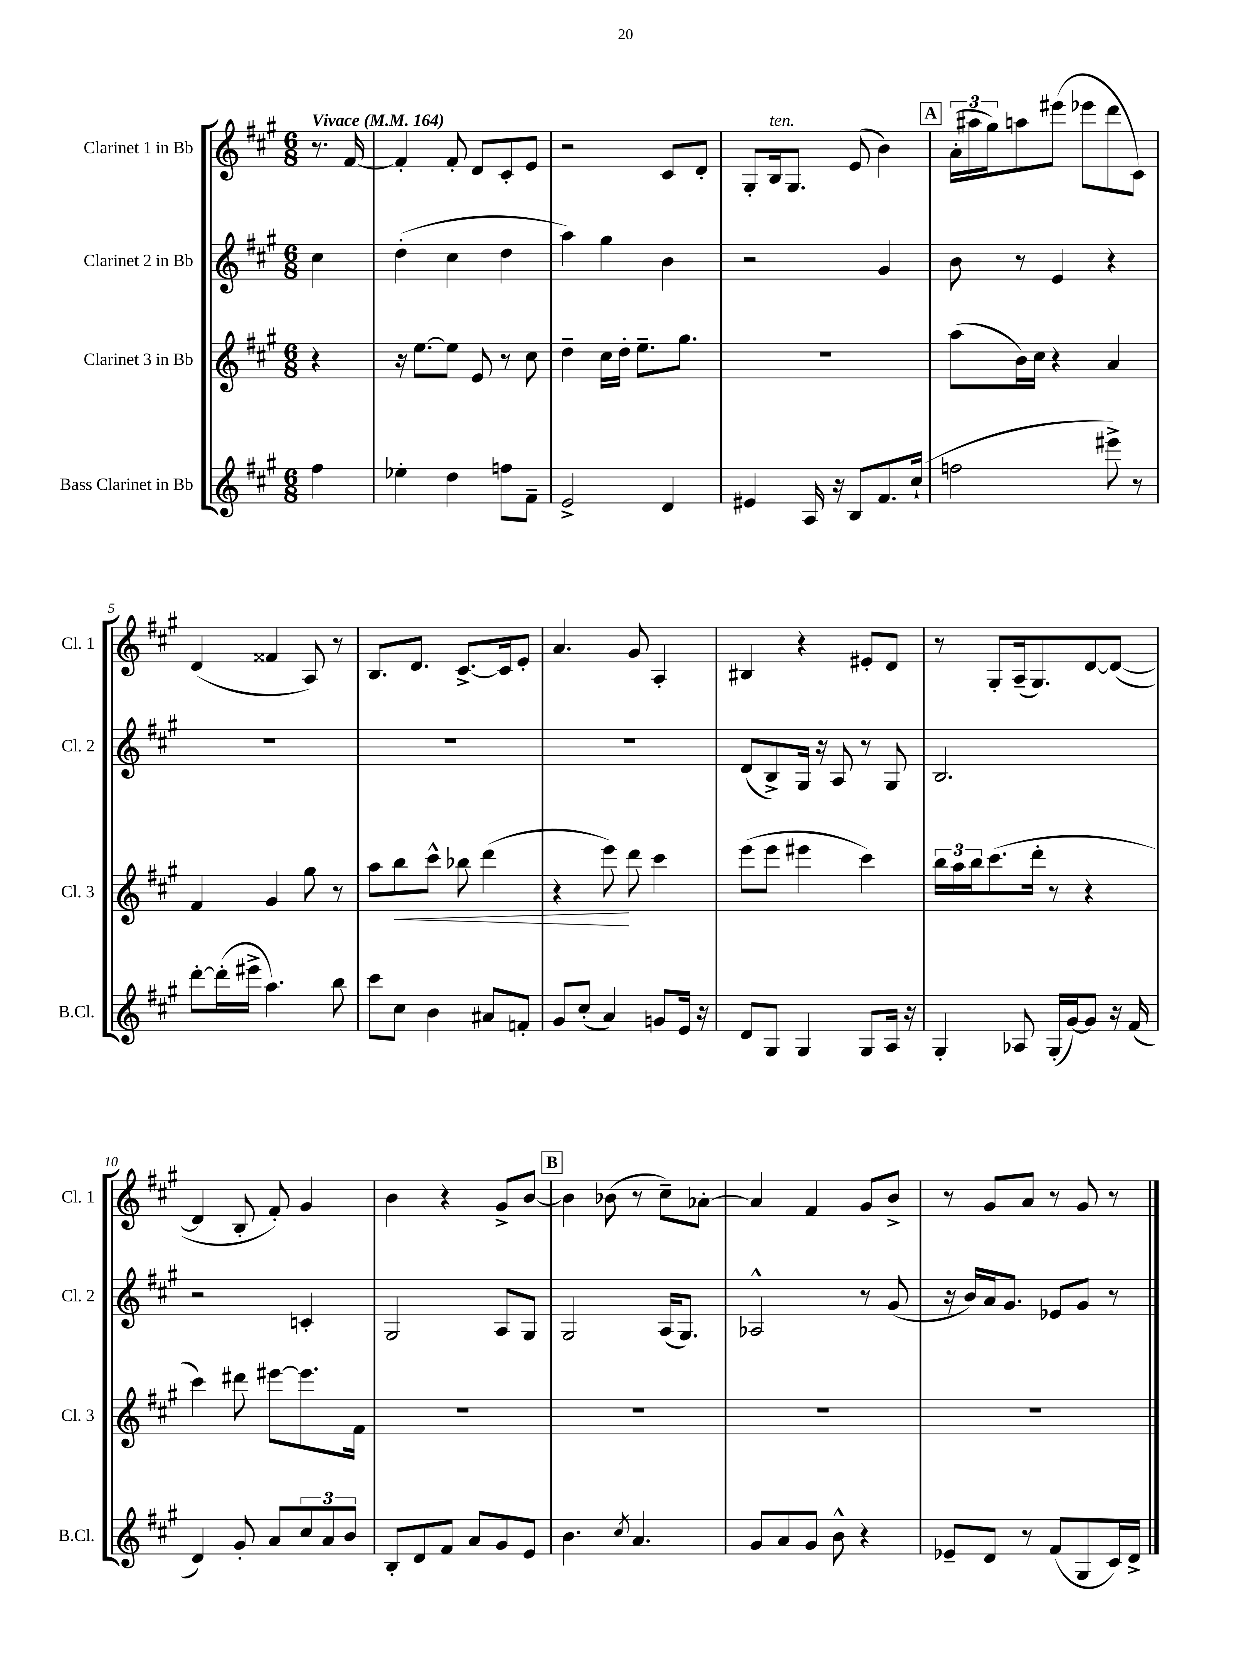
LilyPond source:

<<
\new StaffGroup <<
\new Staff = "s0" \with { instrumentName = "Clarinet 1 in Bb" shortInstrumentName = "Cl. 1" } {
    \clef treble \key a \major \numericTimeSignature \time 6/8 \partial 4 \tempo "Vivace" 4 = 164
    r8. fis'16~ |
    fis'4-. fis'8-. d'8 cis'8-. e'8 |
    r2 cis'8 d'8-. |
    gis8-. b16^\markup { \italic "ten." } gis8. e'8( b'4) |
    \mark \markup { \box "A" } \tuplet 3/2 { a'16-.( ais''16 gis''16) } a''8 eis'''8( ees'''8 d'''8 cis'8) |
    d'4( fisis'4 a8) r8 |
    b8. d'8. cis'8.~-> cis'16 e'8-. |
    a'4. gis'8 a4-. |
    bis4 r4 eis'8-. d'8 |
    r8 gis8-. a16--( gis8.) d'8~ d'8~( |
    d'4 b8-. fis'8-.) gis'4 |
    b'4 r4 gis'8-> b'8~ |
    \mark \markup { \box "B" } b'4 bes'8( r8 cis''8--) aes'8~-. |
    aes'4 fis'4 gis'8 b'8-> |
    r8 gis'8 a'8 r8 gis'8 r8 \bar "|." |
}
\new Staff = "s1" \with { instrumentName = "Clarinet 2 in Bb" shortInstrumentName = "Cl. 2" } {
    \clef treble \key a \major \numericTimeSignature \time 6/8 \partial 4
    cis''4 |
    d''4-.( cis''4 d''4 |
    a''4) gis''4 b'4 |
    r2 gis'4 |
    \mark \markup { \box "A" } b'8 r8 e'4 r4 |
    R2. |
    R2. |
    R2. |
    d'8( b8->) gis16 r16 a8 r8 gis8 |
    b2. |
    r2 c'4-. |
    gis2 a8 gis8 |
    \mark \markup { \box "B" } gis2 a16( gis8.) |
    aes2-^ r8 gis'8( |
    r16 b'16) a'16 gis'8. ees'8 gis'8 r8 \bar "|." |
}
\new Staff = "s2" \with { instrumentName = "Clarinet 3 in Bb" shortInstrumentName = "Cl. 3" } {
    \clef treble \key a \major \numericTimeSignature \time 6/8 \partial 4
    r4 |
    r16 e''8.~ e''8 e'8 r8 cis''8 |
    d''4-- cis''16 d''16-. e''8.-- gis''8. |
    R2. |
    \mark \markup { \box "A" } a''8( b'16) cis''16 r4 a'4 |
    fis'4 gis'4 gis''8 r8 |
    a''8 b''8\< cis'''8-^ bes''8 d'''4( |
    r4 e'''8\!) d'''8 cis'''4 |
    e'''8( e'''8 eis'''4 cis'''4) |
    \tuplet 3/2 { b''16 a''16 b''16 } cis'''8.( d'''16-. r8 r4 |
    cis'''4) dis'''8 eis'''8~ eis'''8. fis'16 |
    R2. |
    \mark \markup { \box "B" } R2. |
    R2. |
    R2. \bar "|." |
}
\new Staff = "s3" \with { instrumentName = "Bass Clarinet in Bb" shortInstrumentName = "B.Cl." } {
    \clef treble \key a \major \numericTimeSignature \time 6/8 \partial 4
    fis''4 |
    ees''4-. d''4 f''8 fis'8-- |
    e'2-> d'4 |
    eis'4 a16 r16 b8 fis'8. cis''16-!( |
    \mark \markup { \box "A" } f''2 eis'''8->) r8 |
    d'''8~-. d'''16-.( eis'''16-> a''4.) b''8 |
    cis'''8 cis''8 b'4 ais'8 f'8-. |
    gis'8 cis''8-.( a'4) g'8 e'16 r16 |
    d'8 gis8 gis4 gis8 a16 r16 |
    gis4-. aes8 gis16-.( gis'16~) gis'8 r16 fis'16( |
    d'4) gis'8-. a'8 \tuplet 3/2 { cis''8 a'8 b'8 } |
    b8-. d'8 fis'8 a'8 gis'8 e'8 |
    \mark \markup { \box "B" } b'4. \acciaccatura { cis''8 } a'4. |
    gis'8 a'8 gis'8 b'8-^ r4 |
    ees'8-- d'8 r8 fis'8( gis8 cis'16) d'16-> \bar "|." |
}
>>
>>
